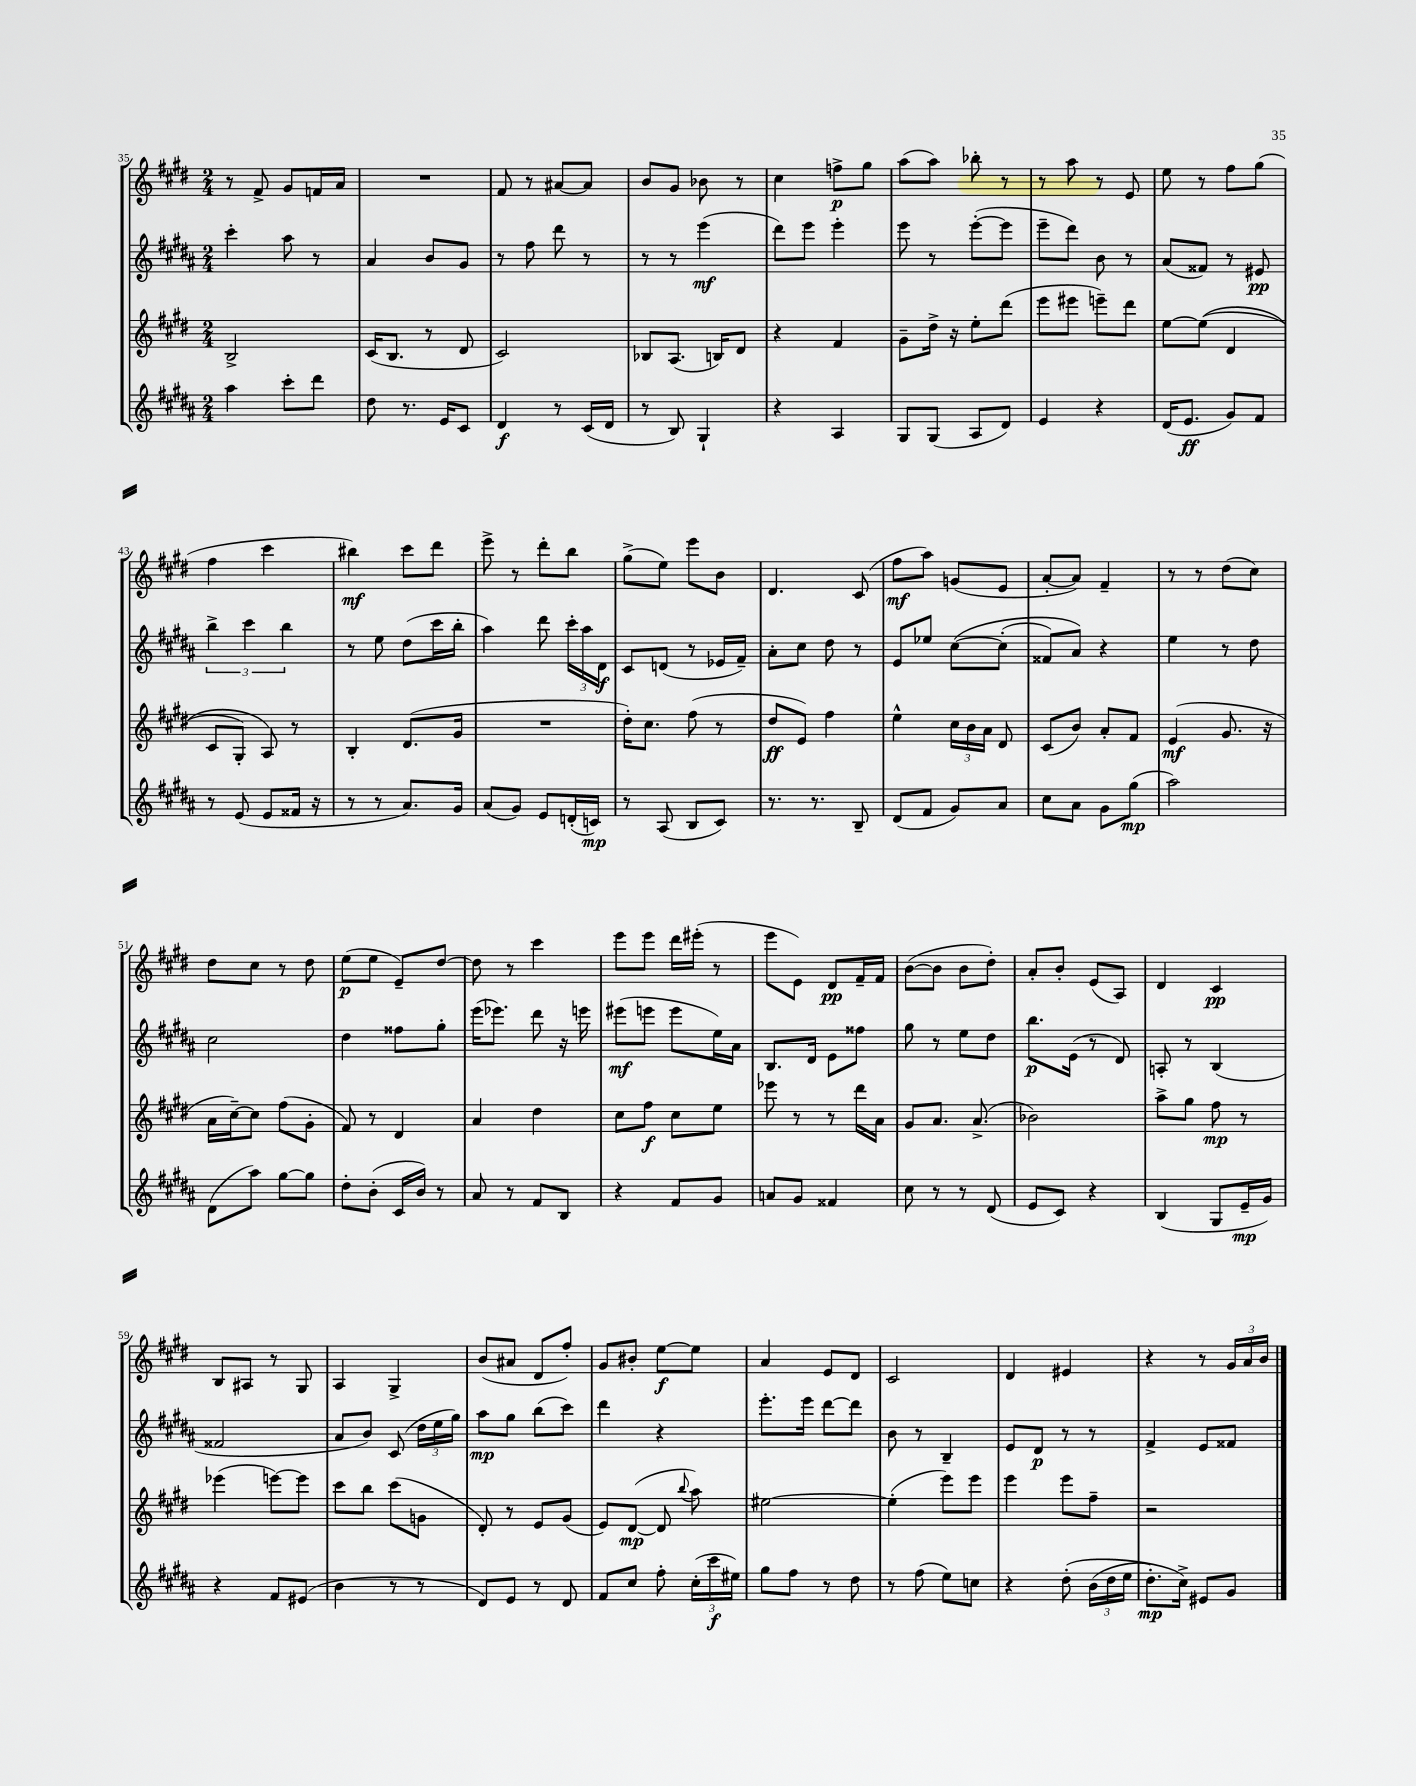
<<
\new StaffGroup <<
\new Staff = "s0" {
    \clef treble \key e \major \numericTimeSignature \time 2/4
    \autoBeamOff r8 fis'8-> gis'8[ f'16 a'16] |
    R2 |
    fis'8 r8 ais'8[~ ais'8] |
    b'8[ gis'8] bes'8 r8 |
    cis''4 f''8[->\p gis''8] |
    a''8[( a''8]) bes''8-. r8 |
    r8 a''8 r8 e'8 |
    e''8 r8 fis''8[ gis''8]( |
    fis''4 cis'''4 |
    bis''4\mf) cis'''8[ dis'''8] |
    e'''8-> r8 dis'''8[-. b''8] |
    gis''8[->( e''8]) e'''8[ b'8] |
    dis'4. cis'8( |
    fis''8[\mf a''8]) g'8[( e'8] |
    a'8[~-. a'8]) fis'4-- |
    r8 r8 dis''8[( cis''8]) |
    dis''8[ cis''8] r8 dis''8 |
    e''8[\p( e''8] e'8[--) dis''8]~ |
    dis''8 r8 cis'''4 |
    e'''8[ e'''8] dis'''16[ eis'''16]-.( r8 |
    e'''8[ e'8]) dis'8[\pp fis'16-- fis'16] |
    b'8[~( b'8] b'8[ dis''8]-.) |
    a'8[-. b'8]-. e'8[( a8]) |
    dis'4 cis'4\pp |
    b8[ ais8] r8 gis8 |
    a4 gis4-> |
    b'8[( ais'8] dis'8[ fis''8]-.) |
    gis'8[ bis'8]-. e''8[~\f e''8] |
    a'4 e'8[ dis'8] |
    cis'2 |
    dis'4 eis'4 |
    r4 r8 \tuplet 3/2 { gis'16[ a'16 b'16] } \bar "|." |
}
\new Staff = "s1" {
    \clef treble \key b \major \numericTimeSignature \time 2/4
    \autoBeamOff cis'''4-. ais''8 r8 |
    ais'4 b'8[ gis'8] |
    r8 fis''8 dis'''8 r8 |
    r8 r8 e'''4\mf( |
    dis'''8[) e'''8] e'''4-. |
    e'''8 r8 e'''8[~-.( e'''8] |
    e'''8[-- dis'''8]) b'8 r8 |
    ais'8[( fisis'8]) r8 eis'8\pp |
    \tuplet 3/2 { b''4-> cis'''4 b''4 } |
    r8 e''8 dis''8[( cis'''16 b''16]-. |
    ais''4) dis'''8 \tuplet 3/2 { cis'''16[-. ais''16 dis'16]\f } |
    cis'8[ d'8]( r8 ees'16[ fis'16]--) |
    ais'8[-. cis''8] dis''8 r8 |
    e'8[ ees''8] cis''8[~\( cis''8]-.( |
    fisis'8[) ais'8]\) r4 |
    e''4 r8 dis''8 |
    cis''2 |
    dis''4 fisis''8[ gis''8]-. |
    e'''16[( ees'''8.]) dis'''8 r16 e'''16 |
    eis'''8[\mf( e'''8] e'''8[ e''16) ais'16] |
    b8.[ dis'16] e'8[ fisis''8] |
    gis''8 r8 e''8[ dis''8] |
    b''8.[\p e'16]( r8 dis'8) |
    a8-. r8 b4( |
    fisis'2 |
    ais'8[ b'8]) cis'8( \tuplet 3/2 { dis''16[ e''16 gis''16]) } |
    ais''8[\mp gis''8] b''8[( cis'''8]) |
    dis'''4 r4 |
    e'''8.[-. e'''16] dis'''8[~ dis'''8] |
    b'8 r8 b4-- |
    e'8[ dis'8]\p r8 r8 |
    fis'4-> e'8[ fisis'8] \bar "|." |
}
\new Staff = "s2" {
    \clef treble \key e \major \numericTimeSignature \time 2/4
    \autoBeamOff b2-> |
    cis'16[( b8.] r8 dis'8 |
    cis'2) |
    bes8[ a8.]( b16[) dis'8] |
    r4 fis'4 |
    gis'8[-- dis''16]-> r16 e''8[-. dis'''8]( |
    e'''8[ eis'''8] e'''8[--) dis'''8] |
    e''8[~ e''8](\( dis'4 |
    cis'8[ gis8]-.) a8\) r8 |
    b4-. dis'8.[( gis'16] |
    R2 |
    dis''16[-.) cis''8.] fis''8( r8 |
    dis''8[\ff e'8]) fis''4 |
    e''4-^ \tuplet 3/2 { cis''16[ b'16 a'16] } dis'8 |
    cis'8[( b'8]) a'8[-. fis'8] |
    e'4\mf( gis'8. r16 |
    a'16[ cis''16~--) cis''8] fis''8[( gis'8]-. |
    fis'8) r8 dis'4 |
    a'4 dis''4 |
    cis''8[ fis''8]\f cis''8[ e''8] |
    ees'''8 r8 r8 dis'''16[ a'16] |
    gis'8[ a'8.] a'8.->( |
    bes'2) |
    a''8[-> gis''8] fis''8\mp r8 |
    ees'''4( e'''8[~) e'''8] |
    cis'''8[ b''8] cis'''8[( g'8] |
    dis'8-.) r8 e'8[ gis'8]( |
    e'8[) dis'8]~\mp( dis'8 \appoggiatura { b''8 } a''8) |
    eis''2~ |
    eis''4-.( e'''8[) e'''8] |
    e'''4 e'''8[ fis''8]-- |
    r2 \bar "|." |
}
\new Staff = "s3" {
    \clef treble \key b \major \numericTimeSignature \time 2/4
    \autoBeamOff ais''4 cis'''8[-. dis'''8] |
    dis''8 r8. e'16[ cis'8] |
    dis'4\f r8 cis'16[( dis'16] |
    r8 b8) gis4-! |
    r4 ais4 |
    gis8[ gis8]( ais8[ dis'8]) |
    e'4 r4 |
    dis'16[( e'8.]\ff gis'8[) fis'8] |
    r8 e'8( e'8[ fisis'16] r16 |
    r8 r8 ais'8.[) gis'16] |
    ais'8[( gis'8]) e'8[ d'16-.( c'16]\mp) |
    r8 ais8( b8[ cis'8]) |
    r8. r8. b8-- |
    dis'8[( fis'8] gis'8[) ais'8] |
    cis''8[ ais'8] gis'8[ gis''8]\mp( |
    ais''2) |
    dis'8[( ais''8]) gis''8[~ gis''8] |
    dis''8[-. b'8]-.( cis'16[ b'16]) r8 |
    ais'8 r8 fis'8[ b8] |
    r4 fis'8[ gis'8] |
    a'8[ gis'8] fisis'4 |
    cis''8 r8 r8 dis'8( |
    e'8[ cis'8]) r4 |
    b4( gis8[ e'16--\mp gis'16]) |
    r4 fis'8[ eis'8]( |
    b'4 r8 r8 |
    dis'8[) e'8] r8 dis'8 |
    fis'8[ cis''8] fis''8-. \tuplet 3/2 { cis''16[-.( cis'''16\f eis''16]) } |
    gis''8[ fis''8] r8 dis''8 |
    r8 fis''8( e''8[) c''8] |
    r4 dis''8-.\( \tuplet 3/2 { b'16[( dis''16 e''16] } |
    dis''8.[-.\mp) cis''16]->\) eis'8[ gis'8] \bar "|." |
}
>>
>>
\layout { \context { \Score currentBarNumber = #35 } }
